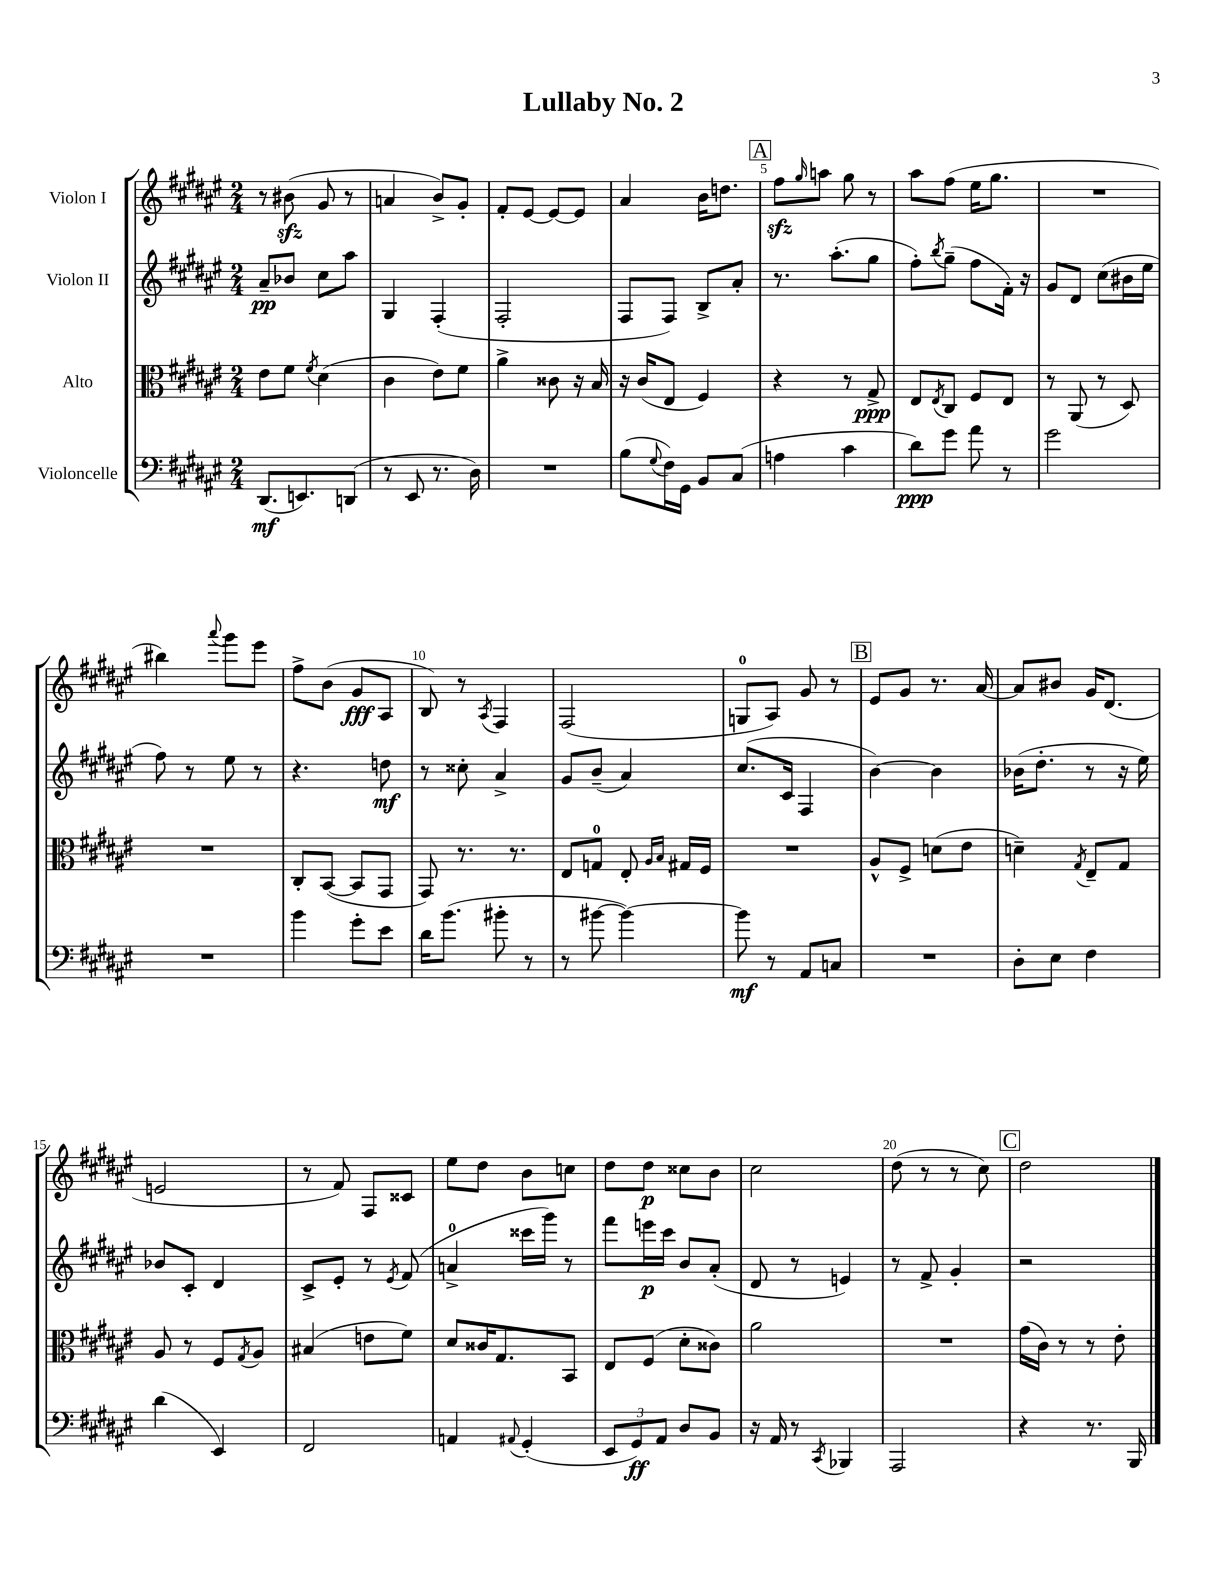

**kern	**dynam	**kern	**dynam	**kern	**dynam	**kern	**dynam
*part4	*part4	*part3	*part3	*part2	*part2	*part1	*part1
*staff4	*staff4	*staff3	*staff3	*staff2	*staff2	*staff1	*staff1
*I"Violoncelle	*	*I"Alto	*	*I"Violon II	*	*I"Violon I	*
*clefF4	*	*clefC3	*	*clefG2	*	*clefG2	*
*k[f#c#g#d#a#e#]	*	*k[f#c#g#d#a#e#]	*	*k[f#c#g#d#a#e#]	*	*k[f#c#g#d#a#e#]	*
*M2/4	*	*M2/4	*	*M2/4	*	*M2/4	*
=1	=1	=1	=1	=1	=1	=1	=1
(8.DD#/L	mf	8e#\L	.	8a#~/L	pp	8r	.
.	.	8f#\J	.	8b-X/J	.	(8b#Xzz\	.
8.EEn/)	.	.	.	.	.	.	.
.	.	8qf#/	.	.	.	.	.
.	.	(4d#\	.	8cc#\L	.	8g#/	.
(8DDn/J	.	.	.	8aa#\J	.	8r	.
=2	=2	=2	=2	=2	=2	=2	=2
8r	.	4c#\	.	4G#/	.	4an/	.
8EE#/	.	.	.	.	.	.	.
8.r	.	8e#\L)	.	(4F#'/	.	8b^/L)	.
.	.	8f#\J	.	.	.	8g#'/J	.
16D#\)	.	.	.	.	.	.	.
=3	=3	=3	=3	=3	=3	=3	=3
2r	.	4a#^\	.	2F#'/	.	8f#'/L	.
.	.	.	.	.	.	[8e#/J	.
.	.	8c##X\	.	.	.	8e#/L_	.
.	.	16r	.	.	.	8e#/J]	.
.	.	16B/	.	.	.	.	.
=4	=4	=4	=4	=4	=4	=4	=4
(8B\L	.	16r	.	8F#/L	.	4a#/	.
.	.	(16c#/KL	.	.	.	.	.
8qqG#/	.	.	.	.	.	.	.
16F#\L)	.	8E#/J	.	8F#/J)	.	.	.
16GG#\JJ	.	.	.	.	.	.	.
8BB/L	.	4F#/)	.	8B^/L	.	16b\KL	.
.	.	.	.	.	.	8.ddn\J	.
(8C#/J	.	.	.	8a#'/J	.	.	.
!!LO:REH:place=s1:t=A
=5	=5	=5	=5	=5	=5	=5	=5
4An\	.	4r	.	8.r	.	8ff#zz\L	.
.	.	.	.	.	.	16qqgg#/	.
.	.	.	.	.	.	8aan\J	.
.	.	.	.	(8.aa#'\L	.	.	.
4c#\	.	8r	.	.	.	8gg#\	.
.	.	8G#^/	ppp	8gg#\J	.	8r	.
=6	=6	=6	=6	=6	=6	=6	=6
8d#\L)	ppp	8E#/L	.	8ff#'\L)	.	8aa#\L	.
.	.	8qE#/	.	8qbb/	.	.	.
8g#\J	.	8C#/J	.	(8gg#~\J	.	(8ff#\J	.
8a#\	.	8F#/L	.	8ff#\L	.	16ee#\KL	.
.	.	.	.	.	.	8.gg#\J	.
8r	.	8E#/J	.	16f#'\Jk)	.	.	.
.	.	.	.	16r	.	.	.
=7	=7	=7	=7	=7	=7	=7	=7
2g#\	.	8r	.	8g#/L	.	2r	.
.	.	(8AA#/	.	8d#/J	.	.	.
.	.	8r	.	(8cc#\L	.	.	.
.	.	8D#/)	.	16b#X\L	.	.	.
.	.	.	.	16ee#\JJ	.	.	.
!!LO:LB:g=z
=8	=8	=8	=8	=8	=8	=8	=8
2r	.	2r	.	8ff#\)	.	4bb#X\)	.
.	.	.	.	8r	.	.	.
.	.	.	.	.	.	8qqaaa#/	.
.	.	.	.	8ee#\	.	8ggg#\L	.
.	.	.	.	8r	.	8eee#\J	.
=9	=9	=9	=9	=9	=9	=9	=9
4b\	.	8C#'/L	.	4.r	.	8ff#^\L	.
.	.	([8BB/J	.	.	.	(8b\J	.
8g#'\L	.	8BB/L]	.	.	.	8g#/L	fff
8e#\J	.	8GG#/J	.	8ddn\	mf	8A#/J	.
=10	=10	=10	=10	=10	=10	=10	=10
16d#\KL	.	8GG#/)	.	8r	.	8B/)	.
(8.b\J	.	.	.	.	.	.	.
.	.	8.r	.	8cc##X'\	.	8r	.
.	.	.	.	.	.	8qA#/	.
8b#X'\	.	.	.	4a#^/	.	4F#/	.
.	.	8.r	.	.	.	.	.
8r	.	.	.	.	.	.	.
=11	=11	=11	=11	=11	=11	=11	=11
8r	.	8E#/L	.	8g#/L	.	(2F#/	.
[8b#X\	.	8Gn/J	.	(8b~/J	.	.	.
4b#\_)	.	8E#'/	.	4a#/)	.	.	.
.	.	16qqA#/LL	.	.	.	.	.
.	.	16qqB/JJ	.	.	.	.	.
.	.	16G#X/LL	.	.	.	.	.
.	.	16F#/JJ	.	.	.	.	.
=12	=12	=12	=12	=12	=12	=12	=12
8b#\]	mf	2r	.	(8.cc#/L	.	8Gn/L	.
8r	.	.	.	.	.	8A#/J)	.
.	.	.	.	16c#/Jk	.	.	.
8AA#/L	.	.	.	4F#/	.	8g#/	.
8Cn/J	.	.	.	.	.	8r	.
!!LO:REH:place=s1:t=B
=13	=13	=13	=13	=13	=13	=13	=13
2r	.	8A#^^/L	.	[4b\)	.	8e#/L	.
.	.	8F#^/J	.	.	.	8g#/J	.
.	.	(8dn\L	.	4b\]	.	8.r	.
.	.	8e#\J	.	.	.	.	.
.	.	.	.	.	.	[16a#/	.
=14	=14	=14	=14	=14	=14	=14	=14
8D#'\L	.	4dn~\)	.	(16b-X\KL	.	8a#/L]	.
.	.	.	.	8.dd#'\J	.	.	.
8E#\J	.	.	.	.	.	8b#X/J	.
.	.	8qG#/	.	.	.	.	.
4F#\	.	8E#~/L	.	8r	.	16g#/KL	.
.	.	.	.	.	.	(8.d#/J	.
.	.	8G#/J	.	16r	.	.	.
.	.	.	.	16ee#\)	.	.	.
!!LO:LB:g=z
=15	=15	=15	=15	=15	=15	=15	=15
(4d#\	.	8A#/	.	8b-X/L	.	2en/	.
.	.	8r	.	8c#'/J	.	.	.
4EE#/)	.	8F#/L	.	4d#/	.	.	.
.	.	8qG#/	.	.	.	.	.
.	.	8A#/J	.	.	.	.	.
=16	=16	=16	=16	=16	=16	=16	=16
2FF#/	.	(4B#X/	.	8c#^/L	.	8r	.
.	.	.	.	8e#'/J	.	8f#/)	.
.	.	8en\L	.	8r	.	8F#/L	.
.	.	.	.	8qe#/	.	.	.
.	.	8f#\J)	.	(8f#/	.	8c##X/J	.
=17	=17	=17	=17	=17	=17	=17	=17
4AAn/	.	8d#/L	.	4an^/	.	8ee#\L	.
.	.	16c##X/K	.	.	.	8dd#\J	.
.	.	8.G#/	.	.	.	.	.
8qqAA#X/	.	.	.	.	.	.	.
(4GG#'/	.	.	.	16ccc##X\LL	.	8b\L	.
.	.	.	.	16ggg#\JJ)	.	.	.
.	.	8BB/J	.	8r	.	8ccn\J	.
=18	=18	=18	=18	=18	=18	=18	=18
12EE#/L	.	8E#/L	.	8fff#\L	.	8dd#\L	.
12GG#/)	ff	.	.	.	.	.	.
.	.	(8F#/J	.	16eeen\L	p	8dd#\J	p
12AA#/J	.	.	.	.	.	.	.
.	.	.	.	16ccc#\JJ	.	.	.
8D#/L	.	8d#'\L	.	8b/L	.	8cc##X\L	.
8BB/J	.	8c##X\J)	.	(8a#'/J	.	8b\J	.
=19	=19	=19	=19	=19	=19	=19	=19
16r	.	2a#\	.	8d#/	.	2cc#\	.
16AA#/	.	.	.	.	.	.	.
8r	.	.	.	8r	.	.	.
8qCC#/	.	.	.	.	.	.	.
4BBB-X/	.	.	.	4en/)	.	.	.
=20	=20	=20	=20	=20	=20	=20	=20
2AAA#/	.	2r	.	8r	.	(8dd#\	.
.	.	.	.	8f#^/	.	8r	.
.	.	.	.	4g#'/	.	8r	.
.	.	.	.	.	.	8cc#\)	.
!!LO:REH:place=s1:t=C
=21	=21	=21	=21	=21	=21	=21	=21
4r	.	(16g#\LL	.	2r	.	2dd#\	.
.	.	16c#\JJ)	.	.	.	.	.
.	.	8r	.	.	.	.	.
8.r	.	8r	.	.	.	.	.
.	.	8e#'\	.	.	.	.	.
16BBB/	.	.	.	.	.	.	.
==	==	==	==	==	==	==	==
*-	*-	*-	*-	*-	*-	*-	*-
